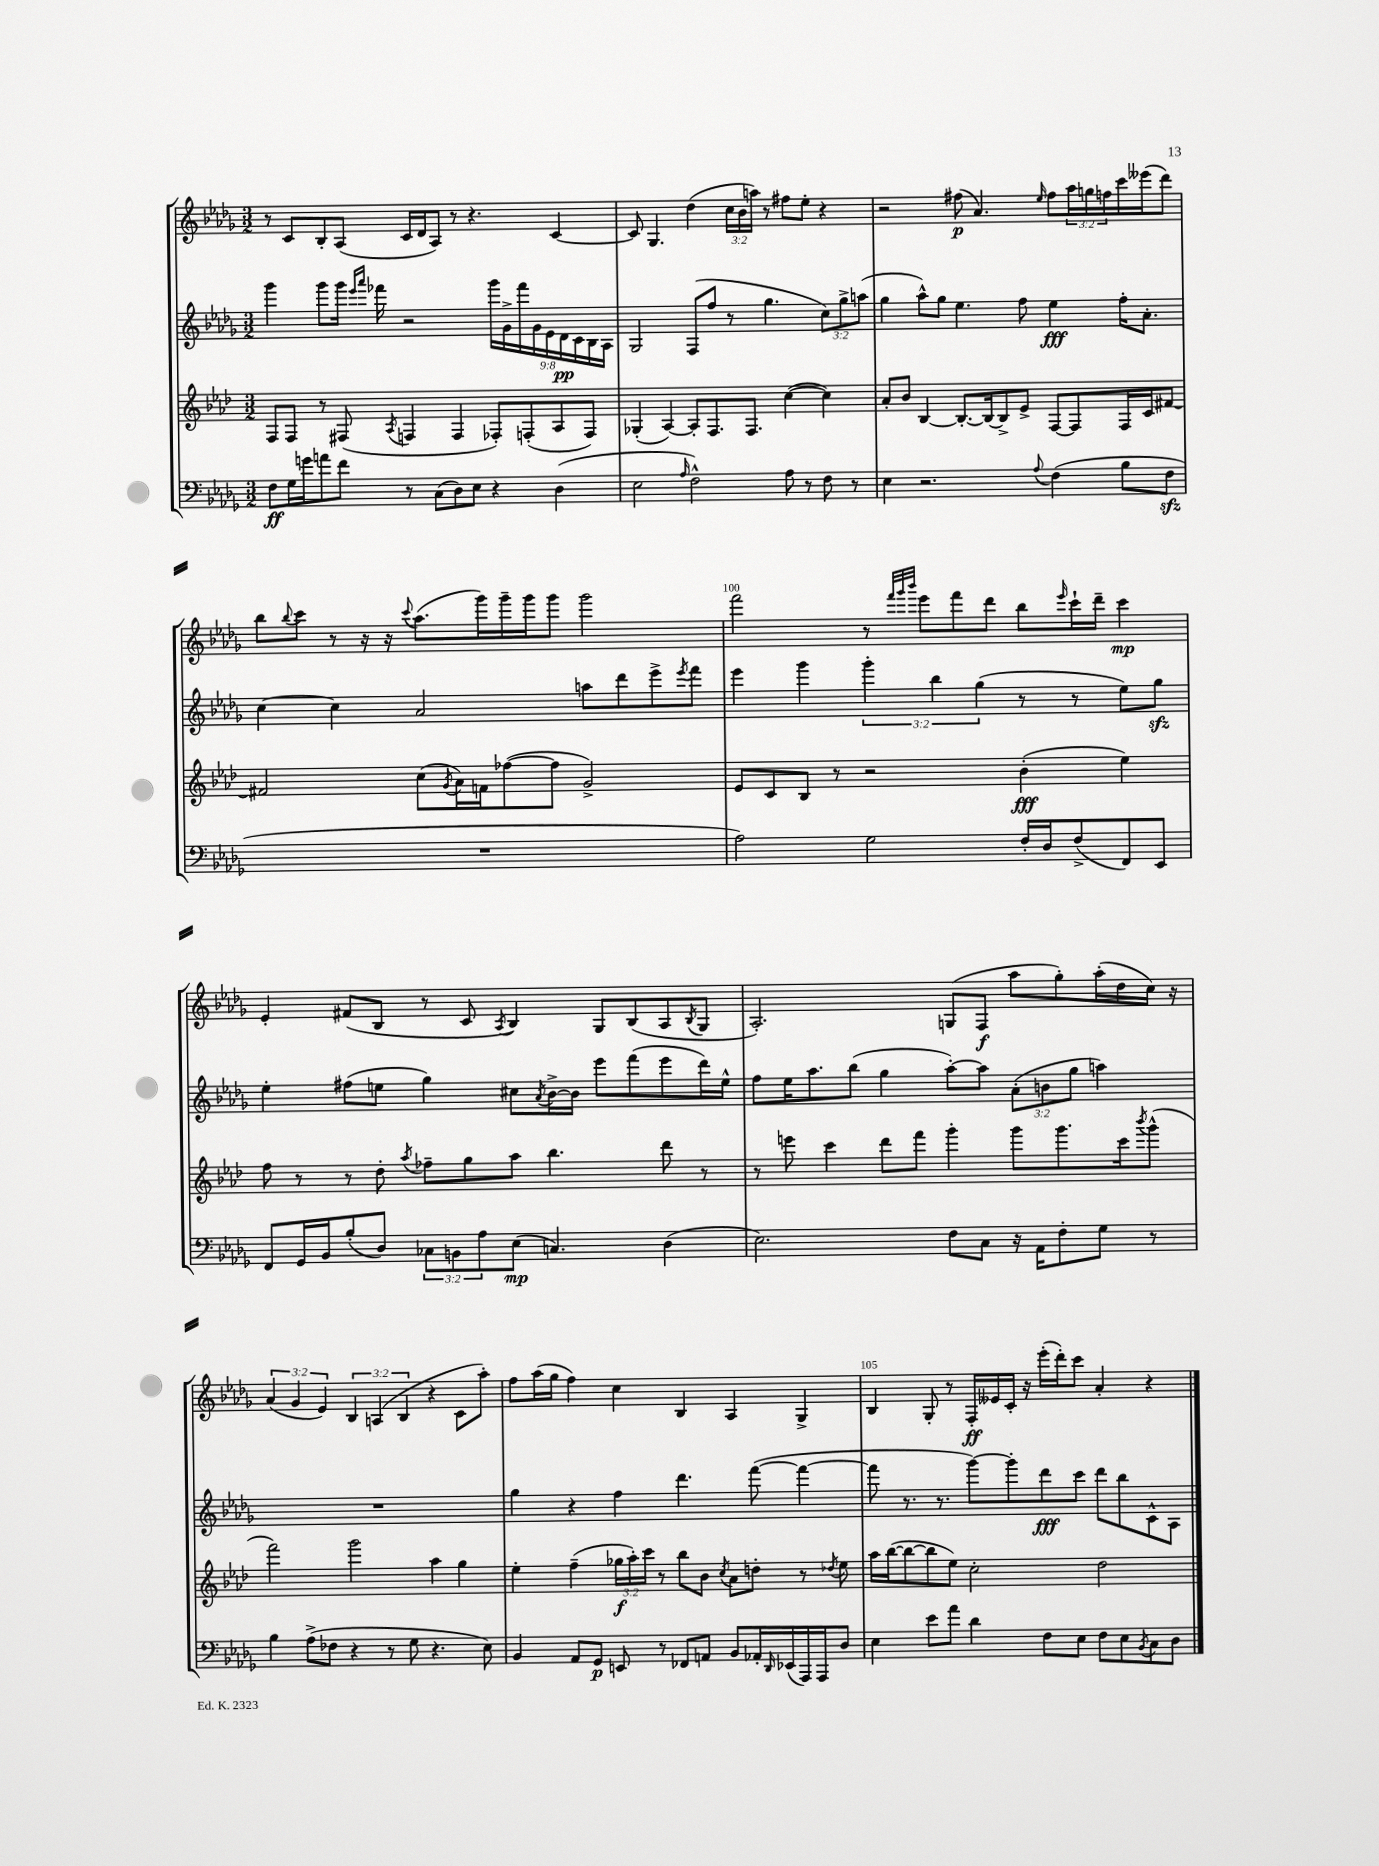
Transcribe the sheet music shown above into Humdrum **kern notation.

**kern	**dynam	**kern	**dynam	**kern	**dynam	**kern	**dynam
*part4	*part4	*part3	*part3	*part2	*part2	*part1	*part1
*staff4	*staff4	*staff3	*staff3	*staff2	*staff2	*staff1	*staff1
*clefF4	*	*clefG2	*	*clefG2	*	*clefG2	*
*k[b-e-a-d-g-]	*	*k[b-e-a-d-]	*	*k[b-e-a-d-g-]	*	*k[b-e-a-d-g-]	*
*M3/2	*	*M3/2	*	*M3/2	*	*M3/2	*
=96	=96	=96	=96	=96	=96	=96	=96
8F\L	ff	8F/L	.	4ggg-\	.	8r	.
16G-\L	.	8F/J	.	.	.	8c/L	.
16gn\J	.	.	.	.	.	.	.
8an\	.	8r	.	8ggg-\L	.	8B-'/	.
8f\J	.	(8F#X/	.	16ggg-\Jk	.	(8A-/J	.
.	.	.	.	16qqeee-/LL	.	.	.
.	.	.	.	16qqaaa-/JJ	.	.	.
.	.	.	.	16fff-X\	.	.	.
.	.	8qA-/	.	.	.	.	.
8r	.	4Fn/	.	2r	.	16c/LL	.
.	.	.	.	.	.	16d-/J	.
(8C\L	.	.	.	.	.	8A-/J)	.
8D-\)	.	4F/	.	.	.	8r	.
8E-\J	.	.	.	.	.	4.r	.
4r	.	8F-X'/L)	.	18ggg-\LL	.	.	.
.	.	.	.	18g-^\	.	.	.
.	.	.	.	18fff-\	.	.	.
.	.	(8Fn'/	.	.	.	.	.
.	.	.	.	18g-\	.	.	.
.	.	.	.	18e-\	.	.	.
(4D-\	.	8A-/	.	.	.	[4c/	.
.	.	.	.	18d-\	pp	.	.
.	.	.	.	18c\	.	.	.
.	.	8F/J)	.	.	.	.	.
.	.	.	.	18B-\	.	.	.
.	.	.	.	18A-\JJ	.	.	.
=97	=97	=97	=97	=97	=97	=97	=97
2E-\	.	(4G-X'/	.	2G-/	.	8c/]	.
.	.	.	.	.	.	4.G-/	.
.	.	[4A-/)	.	.	.	.	.
16qqA-/	.	.	.	.	.	.	.
2F^^\)	.	8A-'/L]	.	(8F/L	.	(4dd-\	.
.	.	8.F/	.	8ff/J	.	.	.
.	.	.	.	8r	.	24cc\LL	.
.	.	.	.	.	.	24b-\	.
.	.	8.F/J	.	.	.	.	.
.	.	.	.	.	.	24aan\JJ)	.
.	.	.	.	4.gg-\	.	8r	.
8A-\	.	([4cc\	.	.	.	8ff#X\L	.
8r	.	.	.	.	.	8ee-'\J	.
8F\	.	4cc\])	.	12cc\L)	.	4r	.
.	.	.	.	12gg-^\	.	.	.
8r	.	.	.	.	.	.	.
.	.	.	.	(12aan\J	.	.	.
=98	=98	=98	=98	=98	=98	=98	=98
4E-\	.	8a-'/L	.	4gg-\	.	2r	.
.	.	8b-/J	.	.	.	.	.
2.r	.	[4B-/	.	8aa-^^\L)	.	.	.
.	.	.	.	8gg-\J	.	.	.
.	.	8.B-'/L_	.	4.ee-\	.	(8ff#X\	p
.	.	.	.	.	.	4.a-/)	.
.	.	16B-/k_	.	.	.	.	.
.	.	8B-^/]	.	.	.	.	.
.	.	8e-^/J	.	8ff\	.	.	.
8qqA-/	.	.	.	.	.	16qqee-/	.
(4F\	.	[8F/L	.	4ee-\	fff	8ff#\L	.
.	.	8F/]	.	.	.	24aa-\L	.
.	.	.	.	.	.	24ggn\	.
.	.	.	.	.	.	24ffn\	.
8B-\L	.	16F/L	.	16ff'\KL	.	16ccc\	.
.	.	16c/J	.	8.a-'\J	.	(16eee--X\J	.
8Fzz\J	.	[8f#X/J	.	.	.	8ddd-\J)	.
!!LO:LB:g=z
=99	=99	=99	=99	=99	=99	=99	=99
1.r	.	2f#X/]	.	[4cc\	.	8bb-\L	.
.	.	.	.	.	.	8qqbb-/	.
.	.	.	.	.	.	8ccc\J	.
.	.	.	.	4cc\]	.	8r	.
.	.	.	.	.	.	16r	.
.	.	.	.	.	.	16r	.
.	.	.	.	.	.	8qqccc/	.
.	.	(8cc\L	.	2a-/	.	(8.aa-\L	.
.	.	8qg/	.	.	.	.	.
.	.	16a-\L)	.	.	.	.	.
.	.	16fn\J	.	.	.	16ggg-\L)	.
.	.	([8ff-X\	.	.	.	16ggg-~\	.
.	.	.	.	.	.	16ggg-\J	.
.	.	8ff-\J]	.	.	.	8ggg-\J	.
.	.	2g^/)	.	8aan\L	.	2ggg-\	.
.	.	.	.	8ddd-\	.	.	.
.	.	.	.	8eee-^\	.	.	.
.	.	.	.	8qeee-/	.	.	.
.	.	.	.	8fff\J	.	.	.
=100	=100	=100	=100	=100	=100	=100	=100
2A-\)	.	8e-/L	.	4eee-\	.	2fff\	.
.	.	8c/	.	.	.	.	.
.	.	8B-/J	.	4ggg-\	.	.	.
.	.	8r	.	.	.	.	.
2G-\	.	2r	.	6ggg-'\	.	8r	.
.	.	.	.	.	.	32qqfff/LLL	.
.	.	.	.	.	.	32qqggg-/	.
.	.	.	.	.	.	32qqbbb-/JJJ	.
.	.	.	.	.	.	8eee-\L	.
.	.	.	.	6bb-\	.	.	.
.	.	.	.	.	.	8fff\	.
.	.	.	.	(6gg-\	.	.	.
.	.	.	.	.	.	8ddd-\J	.
16F'/LL	.	(4b-'\	fff	8r	.	8bb-\L	.
16D-/J	.	.	.	.	.	.	.
.	.	.	.	.	.	16qqeee-/	.
(8F^/	.	.	.	8r	.	16ccc`\L	.
.	.	.	.	.	.	16ddd-~\JJ	.
8FF/)	.	4ee-\)	.	8ee-\L)	.	4ccc\	mp
8EE-/J	.	.	.	8gg-zz\J	.	.	.
!!LO:LB:g=z
=101	=101	=101	=101	=101	=101	=101	=101
8FF/L	.	8ff\	.	4ee-'\	.	4e-'/	.
16GG-/L	.	8r	.	.	.	.	.
16BB-/J	.	.	.	.	.	.	.
(8B-'/	.	8r	.	(8ff#X\L	.	(8f#X/L	.
8D-/J)	.	8dd-'\	.	8een\J	.	8B-/J	.
.	.	8qaa-/	.	.	.	.	.
12C-X\L	.	8ff-X~\L	.	4gg-\)	.	8r	.
12BBn\	.	.	.	.	.	.	.
.	.	8gg\	.	.	.	8c/	.
12A-\	.	.	.	.	.	.	.
.	.	.	.	.	.	8qA-/	.
(8E-\J	mp	8aa-\J	.	8cc#X\L	.	4B-/)	.
.	.	.	.	8qa-/	.	.	.
4.Cn/)	.	4.bb-\	.	[16b-^\L	.	.	.
.	.	.	.	16b-\JJ]	.	.	.
.	.	.	.	8eee-\L	.	8G-/L	.
.	.	.	.	(8fff\	.	(8B-/	.
(4D-\	.	8ddd-\	.	8eee-\	.	8A-/	.
.	.	.	.	.	.	8qB-/	.
.	.	8r	.	16ddd-\L)	.	8G-/J	.
.	.	.	.	16ee^^\JJ	.	.	.
=102	=102	=102	=102	=102	=102	=102	=102
2.E-\)	.	8r	.	8ff\L	.	2.A-'/)	.
.	.	8eeen\	.	16ee-\K	.	.	.
.	.	.	.	8.aa-\	.	.	.
.	.	4ccc\	.	.	.	.	.
.	.	.	.	(8bb-\J	.	.	.
.	.	8ddd-\L	.	4gg-\	.	.	.
.	.	8fff\J	.	.	.	.	.
8F\L	.	4ggg'\	.	[8aa-'\L)	.	(8Gn/L	.
8C\J	.	.	.	8aa-\J]	.	8F/J	f
16r	.	8ggg\L	.	(12a-'\L	.	8aa-\L	.
16AA-\KL	.	.	.	.	.	.	.
.	.	.	.	12bn\	.	.	.
8F'\	.	8.ggg\	.	.	.	8gg-'\)	.
.	.	.	.	12gg-\J	.	.	.
8G-\J	.	.	.	4aan\)	.	(16aa-'\L	.
.	.	16ccc\k	.	.	.	16dd-\	.
.	.	8qbbb-/	.	.	.	.	.
8r	.	(8ggg^^\J	.	.	.	16cc\JJ)	.
.	.	.	.	.	.	16r	.
!!LO:LB:g=z
=103	=103	=103	=103	=103	=103	=103	=103
4B-\	.	2fff\)	.	1.r	.	(6a-/	.
.	.	.	.	.	.	6g-/	.
(8A-^\L	.	.	.	.	.	.	.
.	.	.	.	.	.	6e-/)	.
8F-X\J	.	.	.	.	.	.	.
4r	.	2ggg\	.	.	.	6B-/	.
.	.	.	.	.	.	(6An/	.
8r	.	.	.	.	.	.	.
.	.	.	.	.	.	6B-/	.
8G-\	.	.	.	.	.	.	.
4.r	.	4aa-\	.	.	.	4r	.
.	.	4gg\	.	.	.	8c\L	.
8E-\)	.	.	.	.	.	8aa-'\J)	.
=104	=104	=104	=104	=104	=104	=104	=104
4BB-/	.	4ee-'\	.	4gg-\	.	8ff\L	.
.	.	.	.	.	.	(16aa-\L	.
.	.	.	.	.	.	16gg-\JJ	.
8AA-/L	.	(4ff~\	.	4r	.	4ff\)	.
8GG-/J	p	.	.	.	.	.	.
8EEn/	.	24gg-X\LL	f	4ff\	.	4cc\	.
.	.	24aa-'\)	.	.	.	.	.
.	.	24ccc\JJ	.	.	.	.	.
8r	.	8r	.	.	.	.	.
8FF-X/L	.	8bb-\L	.	4.ddd-\	.	4B-/	.
8AAn/J	.	8b-\J	.	.	.	.	.
.	.	8qcc/	.	.	.	.	.
8BB-/L	.	8a-\L	.	.	.	4A-/	.
16AA-X'/L	.	8ddn'\J	.	([8fff\	.	.	.
16qqDD-/	.	.	.	.	.	.	.
(16EE-X/	.	.	.	.	.	.	.
16AAA-/)	.	8r	.	4fff\_	.	4G-^/	.
16AAA-/J	.	.	.	.	.	.	.
.	.	8qdd-X/	.	.	.	.	.
8D-/J	.	8ee-\	.	.	.	.	.
=105	=105	=105	=105	=105	=105	=105	=105
4E-\	.	16aa-\LL	.	8fff\]	.	4B-/	.
.	.	([16bb-\J	.	.	.	.	.
.	.	8bb-\_	.	8.r	.	.	.
8e-\L	.	8bb-\]	.	.	.	8G-'/	.
.	.	.	.	8.r	.	.	.
8a-\J	.	8ee-\J)	.	.	.	8r	.
4d-\	.	2cc'\	.	[8ggg-\L)	.	16F'/LL	ff
.	.	.	.	.	.	16e--X/	.
.	.	.	.	8ggg-'\]	.	16c'/JJ	.
.	.	.	.	.	.	16r	.
8F\L	.	.	.	8ddd-\	fff	(16eee-'\LL	.
.	.	.	.	.	.	16ddd-'\J)	.
8E-\J	.	.	.	8ccc\J	.	8ccc\J	.
8F\L	.	2dd-\	.	8ddd-\L	.	4a-'/	.
8E-\	.	.	.	8bb-\	.	.	.
8qBB-/	.	.	.	.	.	.	.
8C\	.	.	.	8c^^\	.	4r	.
8D-\J	.	.	.	8A-\J	.	.	.
==	==	==	==	==	==	==	==
*-	*-	*-	*-	*-	*-	*-	*-
